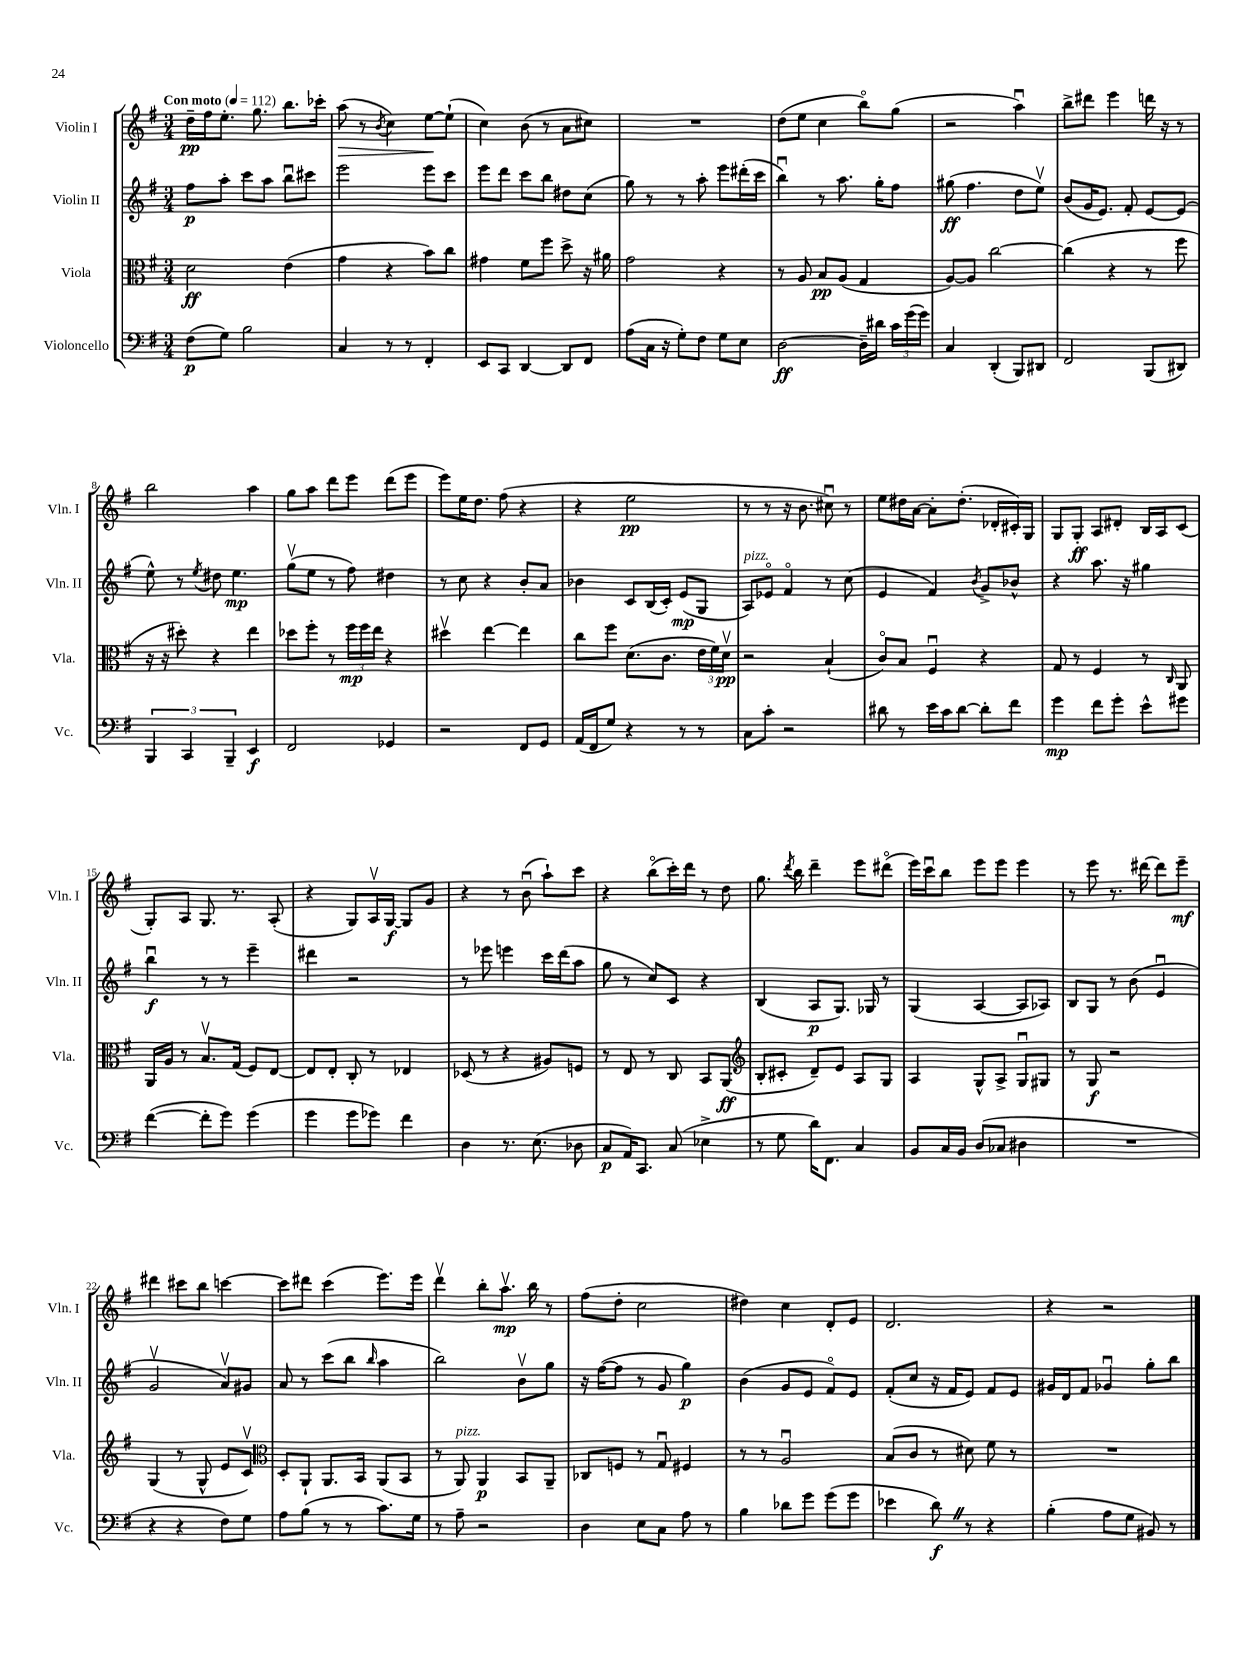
<<
\new StaffGroup <<
\new Staff = "s0" \with { instrumentName = "Violin I" shortInstrumentName = "Vln. I" } {
    \clef treble \key g \major \numericTimeSignature \time 3/4 \tempo "Con moto" 4 = 112
    \autoBeamOff d''16[--\pp fis''16 e''8.]-. g''8. b''8.[ ces'''16]-. |
    a''8\>( r8 \acciaccatura { b'8 } c''4) e''8[~\! e''8]-!( |
    c''4) b'8( r8 a'8[ cis''8]) |
    R2. |
    d''8[( e''8] c''4 b''8[\flageolet) g''8]( |
    r2 a''4\downbow) |
    b''8[-> dis'''8] e'''4 d'''16 r16 r8 |
    b''2 a''4 |
    g''8[ a''8] d'''8[ e'''8] d'''8[( e'''8] |
    e'''8[) e''16 d''8.] fis''8( r4 |
    r4 e''2\pp |
    r8 r8 r16 b'8. cis''8\downbow) r8 |
    e''8[ dis''16 a'16]~ a'8[-. dis''8.]-.( des'16[-. cis'16-.) g16] |
    g8[ g8]-.\ff a8[ dis'8]-. b16[ a16 c'8]( |
    g8[-.) a8] g8. r8. a8-.( |
    r4 g8[) a16\upbow g16]~\f g8[ g'8] |
    r4 r8 b'8\downbow( a''8[-!) c'''8] |
    r4 b''8[\flageolet( c'''16-.) d'''16] r8 d''8 |
    g''8. \acciaccatura { d'''8 } b''16 d'''4-- e'''8[ dis'''8]\flageolet( |
    e'''16[) c'''16\downbow b''8] e'''8[ e'''8] e'''4 |
    r8 e'''8 r8. dis'''16~ dis'''8[ e'''8]--\mf |
    dis'''4 cis'''8[ b''8] c'''4~ |
    c'''8[ dis'''8] c'''4( e'''8.[) e'''16] |
    d'''4\upbow b''8[-. a''8.]\upbow\mp b''16 r8 |
    fis''8[( d''8]-. c''2 |
    dis''4) c''4 d'8[-. e'8] |
    d'2. |
    r4 r2 \bar "|." |
}
\new Staff = "s1" \with { instrumentName = "Violin II" shortInstrumentName = "Vln. II" } {
    \clef treble \key g \major \numericTimeSignature \time 3/4
    \autoBeamOff fis''8[\p a''8]-. c'''8[ a''8] b''8[\downbow cis'''8] |
    e'''2 e'''8[ c'''8] |
    e'''8[ d'''8] c'''8[ b''8] dis''8[ c''8]( |
    g''8) r8 r8 a''8-. e'''8[ dis'''16-.( c'''16] |
    b''4\downbow) r8 a''8. g''16[-. fis''8] |
    gis''8\ff( fis''4. d''8[ e''8]\upbow) |
    b'8[( g'16 e'8.]) fis'8-. e'8[~ e'8]( |
    e''8-^) r8 \acciaccatura { e''8 } dis''8 e''4.\mp |
    g''8[\upbow( e''8] r8 fis''8) dis''4 |
    r8 c''8 r4 b'8[-. a'8] |
    bes'4 c'8[ b16( c'16]-.) e'8[\mp( g8] |
    a8[^\markup { \italic "pizz." }) ees'8]\flageolet fis'4\flageolet r8 c''8( |
    e'4 fis'4) \acciaccatura { b'8 } g'8[-> bes'8]-^ |
    r4 a''8. r16 gis''4 |
    b''4\downbow\f r8 r8 e'''4-- |
    dis'''4 r2 |
    r8 ees'''8 e'''4 c'''16[ d'''16( a''8] |
    g''8 r8 c''8[) c'8] r4 |
    b4( a8[\p g8.]) ges16 r8 |
    g4( a4~ a8[ aes8]) |
    b8[ g8] r8 b'8( e'4\downbow |
    g'2\upbow a'8[\upbow) gis'8] |
    a'8 r8 c'''8[( b''8] \grace { b''16 } a''4 |
    b''2) b'8[\upbow g''8] |
    r16 fis''16[~( fis''8] r8 g'8 g''4\p) |
    b'4( g'8[ e'8] fis'8[\flageolet) e'8] |
    fis'8[-.( c''8] r16 fis'16[ e'8]) fis'8[ e'8] |
    gis'16[ d'16 fis'8] ges'4\downbow g''8[-. b''8] \bar "|." |
}
\new Staff = "s2" \with { instrumentName = "Viola" shortInstrumentName = "Vla." } {
    \clef alto \key g \major \numericTimeSignature \time 3/4
    \autoBeamOff d'2\ff e'4( |
    g'4 r4 b'8[) c''8] |
    gis'4 fis'8[ fis''8] d''8-> r16 ais'16 |
    g'2 r4 |
    r8 a8 b8[\pp a8]( g4 |
    a8[~) a8] c''2~ |
    c''4( r4 r8 fis''8 |
    r16 r16 dis''8-.) r4 e''4 |
    des''8[ fis''8]-. r8 \tuplet 3/2 { fis''16[\mp fis''16 e''16] } r4 |
    dis''4\upbow e''4~ e''4 |
    c''8[ fis''8] d'8.[( c'8.] \tuplet 3/2 { e'16[ fis'16) d'16]\upbow\pp } |
    r2 b4-!( |
    c'8[\flageolet) b8] fis4\downbow r4 |
    g8 r8 fis4 r8 \grace { c16 } a,8 |
    a,16[ a16] r8 b8.[\upbow g16]( fis8[) e8]~ |
    e8[ e8]-. c8-. r8 ees4 |
    des8( r8 r4 ais8[) f8] |
    r8 e8 r8 c8 b,8[ a,8]\ff( |
    \clef treble b8[-. cis'8]-. d'8[--) e'8] a8[ g8] |
    a4 g8[-^ a8]-> g8[\downbow gis8] |
    r8 g8\f r2 |
    g4( r8 g8-^ e'8[ c'8]\upbow) |
    \clef alto d8[-. a,8]-! a,8.[ b,16] a,8[( b,8] |
    r8 a,8^\markup { \italic "pizz." }) a,4\p b,8[ a,8]-- |
    ces8[ f8] r8 g8\downbow fis4 |
    r8 r8 a2\downbow |
    b8[( c'8] r8 dis'8) fis'8 r8 |
    R2. \bar "|." |
}
\new Staff = "s3" \with { instrumentName = "Violoncello" shortInstrumentName = "Vc." } {
    \clef bass \key g \major \numericTimeSignature \time 3/4
    \autoBeamOff fis8[\p( g8]) b2 |
    c4 r8 r8 fis,4-. |
    e,8[ c,8] d,4~ d,8[ fis,8] |
    a8[( c16] r16 g8[-.) fis8] g8[ e8] |
    d2~\ff d16[-- dis'16] \tuplet 3/2 { c'16[ g'16( g'16]) } |
    c4 d,4-.( b,,8[) dis,8] |
    fis,2 b,,8[( dis,8]) |
    \tuplet 3/2 { b,,4 c,4 b,,4-- } e,4\f |
    fis,2 ges,4 |
    r2 fis,8[ g,8] |
    a,16[( fis,16 g8]) r4 r8 r8 |
    c8[ c'8]-. r2 |
    dis'8 r8 e'16[ c'16 dis'8]~ dis'8[-. fis'8] |
    g'4\mp fis'8[ g'8]-. e'8[-^ gis'8] |
    fis'4~( fis'8[-. g'8]) g'4( |
    g'4 g'8[ ges'8]) fis'4 |
    d4 r8. e8.( des8 |
    c8[\p a,16) c,8.] c8( ees4-> |
    r8 g8 d'16[) fis,8.] c4 |
    b,8[ c16 b,16] d8[( ces8] dis4 |
    R2. |
    r4 r4 fis8[) g8] |
    a8[ b8]( r8 r8 c'8.[) g16] |
    r8 a8-- r2 |
    d4 e8[ c8] a8 r8 |
    b4 des'8[ g'8] g'8[( g'8] |
    ees'4 d'8\f) \once \override BreathingSign.text = \markup { \musicglyph "scripts.caesura.straight" } \breathe r8 r4 |
    b4-.( a8[ g8] bis,8) r8 \bar "|." |
}
>>
>>
